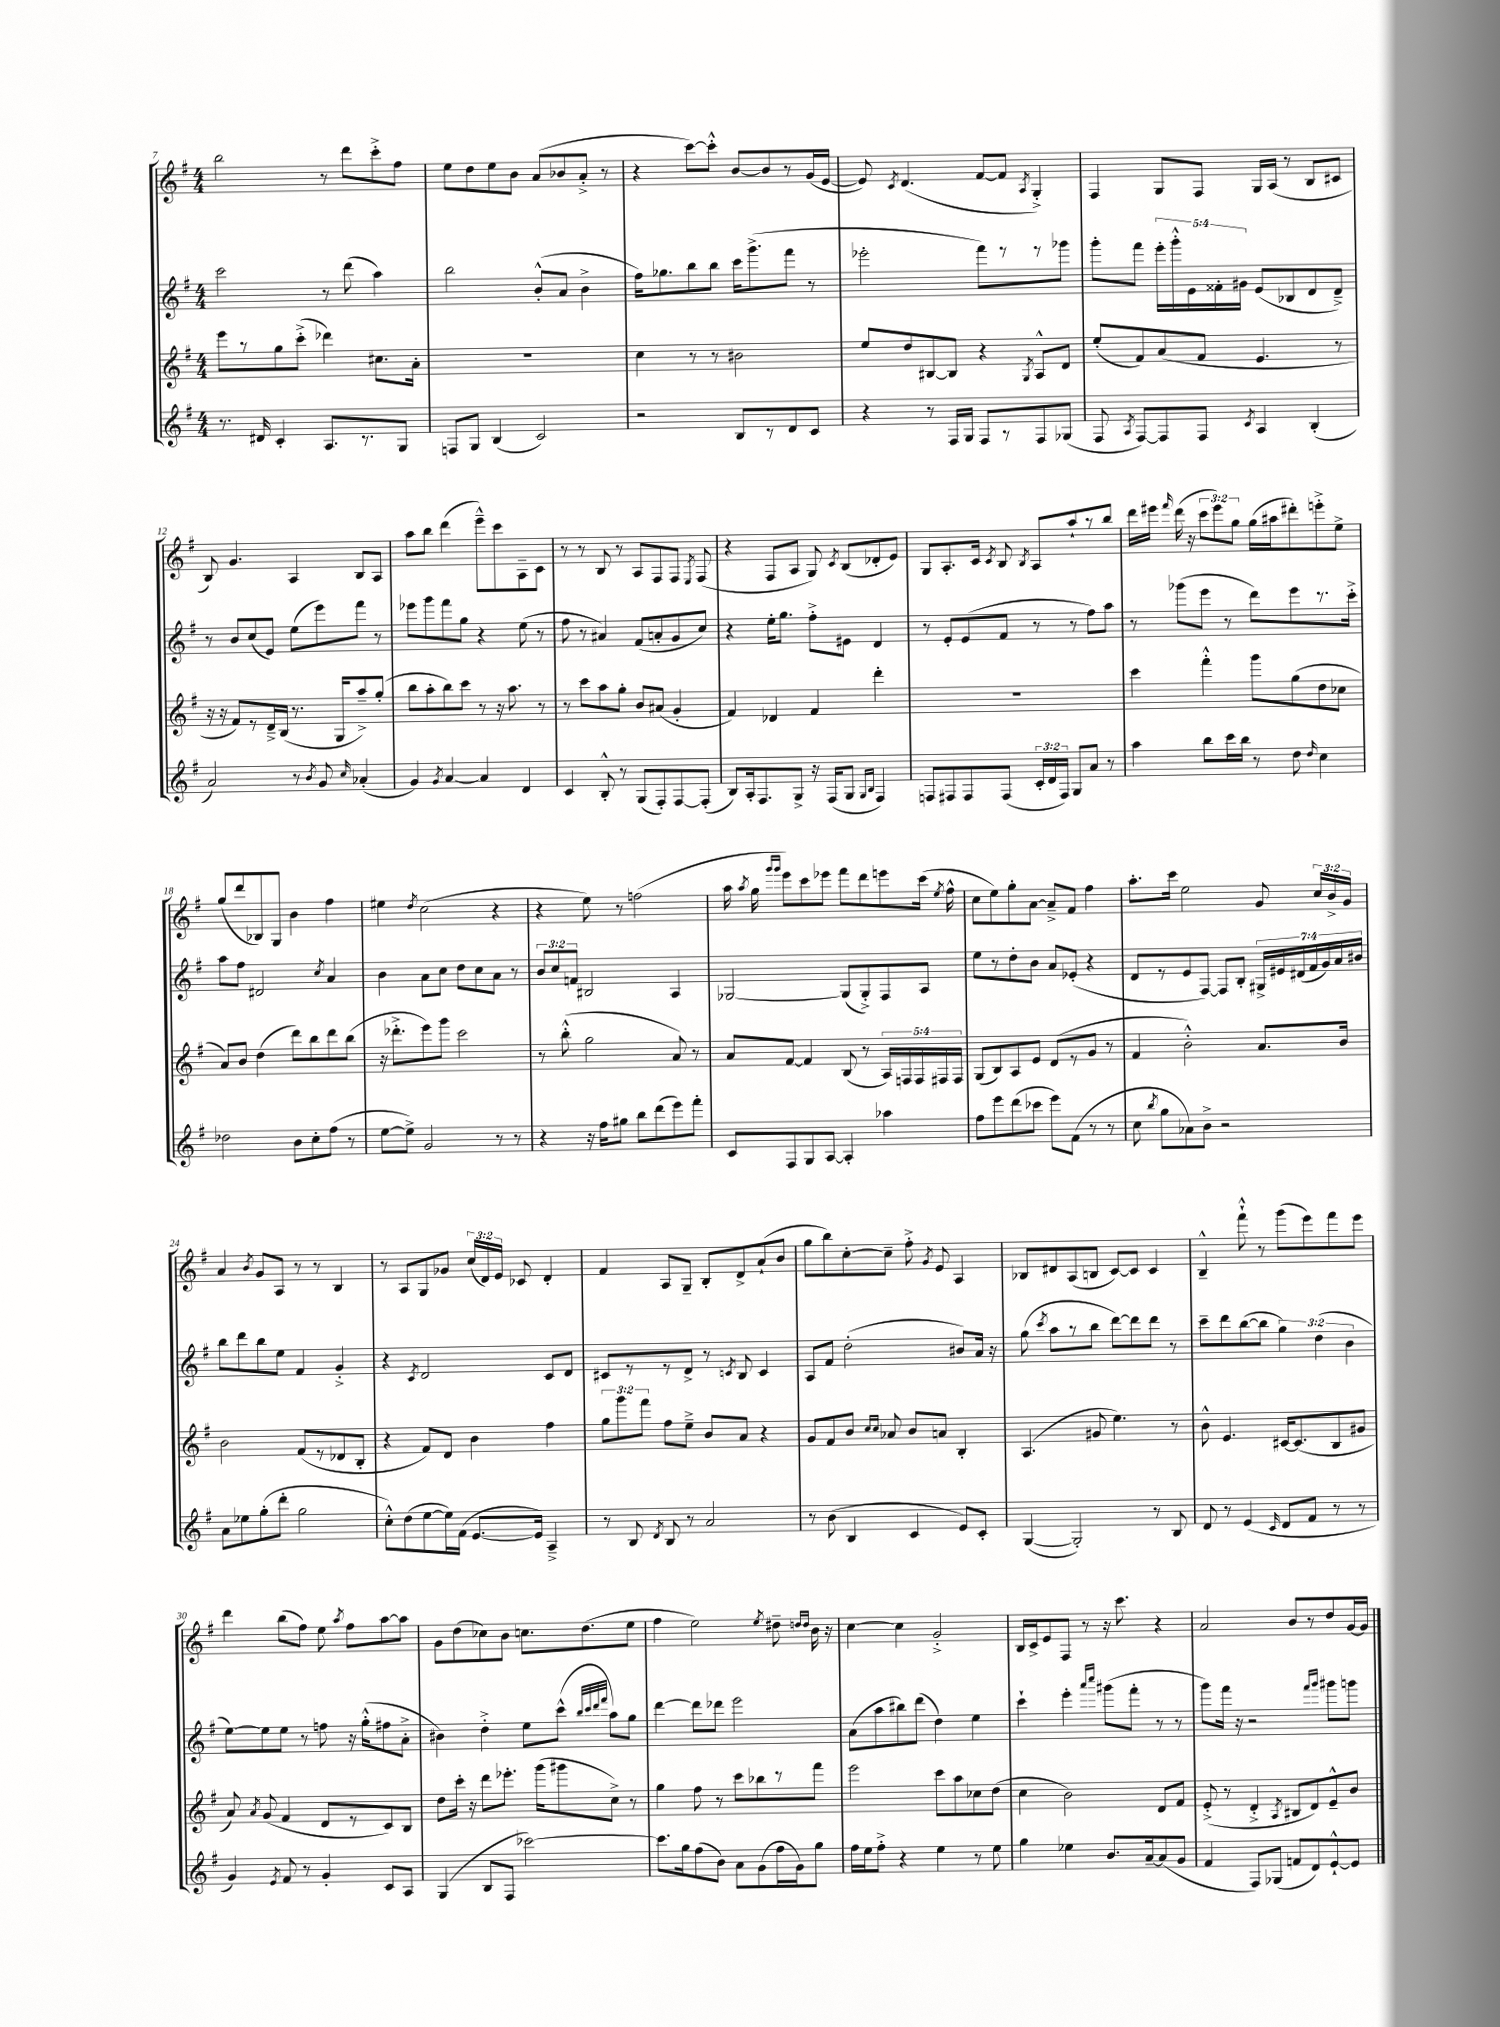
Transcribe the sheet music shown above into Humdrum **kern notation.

**kern	**kern	**kern	**kern
*part4	*part3	*part2	*part1
*staff4	*staff3	*staff2	*staff1
*clefG2	*clefG2	*clefG2	*clefG2
*k[f#]	*k[f#]	*k[f#]	*k[f#]
*M4/4	*M4/4	*M4/4	*M4/4
=7	=7	=7	=7
8.r	8eee\L	2ccc\	2bb\
.	8r	.	.
16d#X/	.	.	.
4c'/	8gg\	.	.
.	(8ccc'^\J	.	.
8.A/L	4ddd-X\)	8r	8r
.	.	(8ddd\	8ddd\L
8.r	.	.	.
.	8.cc#X\L	4aa\)	8ccc'^\
8G/J	.	.	8ff#\J
.	16a'\Jk	.	.
=8	=8	=8	=8
8Fn/L	1r	2bb\	8ee\L
8G/J	.	.	8dd\
(4B/	.	.	8ee\
.	.	.	8b\J
2c/)	.	(8b'^^/L	(8a/L
.	.	8a/J	8b-X/
.	.	4b^\	8a'^/J
.	.	.	8r
=9	=9	=9	=9
2r	4cc\	16ff#\KL)	4r
.	.	8.gg-X\	.
.	8r	8bb\	[8ccc\L)
.	8r	8bb\J	8ccc'^^\J]
8B/L	2b#X\	16ccc\KL	[8b/L
.	.	(8.ggg^\	.
8r	.	.	8b/]
8d/	.	8fff#\J	8r
8c/J	.	8r	(16g/L
.	.	.	[16e/JJ
=10	=10	=10	=10
4r	8ee/L	2eee-X'\	8e/])
.	.	.	8qc/
.	8dd/	.	(4.d/
8r	[8B#X/	.	.
16F#/LL	8B#/J]	.	.
16G/JJ	.	.	.
8F#/L	4r	8fff#\L)	[8f#/L
8r	.	8r	8f#/J]
.	8qG/	.	8qA/
8F#/	8A^^/L	8r	4G'^/)
(8G-X/J	8d/J	8ggg-X\J	.
=11	=11	=11	=11
8F#/	(8ee'/L	8ggg'\L	4F#/
8qA/	.	.	.
[8F#/L)	8f#/)	8fff#\J	.
8F#/]	(8a/	20eee'\LL	8G/L
.	.	20ggg'^^\	.
.	.	20e\	.
8F#/J	8f#/J	.	8F#/J
.	.	20f##X'\	.
.	.	20g#X\JJ	.
8qc/	.	.	.
4A/	4.e/	(8e/L	16G/LL
.	.	.	(16A/JJ
.	.	8B-X/	8r
(4B'/	.	8d/	8B/L
.	8r	8d~^/J)	8c#X/J
!!LO:LB:g=z
=12	=12	=12	=12
2a/)	16r	8r	8B/)
.	16r	.	.
.	8f#/L)	8b/L	4.g/
.	8r	(8cc/	.
.	16d~^/L	8e/J)	.
.	(16B/JJ	.	.
8r	8.r	(8ee\L	4A/
8qb/	.	.	.
8g/	.	8eee\)	.
.	16G/KL	.	.
16qqcc/	.	.	.
(4a-X'/	8aa~^/)	8fff#\J	8B/L
.	(8gg'/J	8r	8A/J
=13	=13	=13	=13
4g/)	8bb\L	8eee-X\L	8aa\L
.	8aa'\	8ggg\	8bb\J
8qg/	.	.	.
[4a/	8bb\)	8fff#\	(4ddd\
.	8ccc\J	8gg\J	.
4a/]	8r	4r	8eee~^^\L)
.	16r	.	8ccc\
.	8.aa\	.	.
4d/	.	(8ee\	8A~\
.	8r	8r	8c\J
=14	=14	=14	=14
4c/	8r	8ff#\	8r
.	8ccc\L	8r	8r
8B'^^/	8aa\	4a#X/)	8B/
8r	8gg'\J	.	8r
(8G/L	8b/L	(8f#/L	8A/L
8F#'/)	(8a#X/J	8an'/	8F#/
[8F#/	4g'/	8g/	8F#/J
.	.	.	8qE/
(8F#'/J]	.	8cc/J)	(8F#/
=15	=15	=15	=15
8B/L)	4f#/)	4r	4r
16A'/k	.	.	.
8.F#/	.	.	.
.	4d-X/	16ee'\KL	8F#/L
.	.	8.gg\J	.
8G^/J	.	.	8A/J
16r	4f#/	8ff#'^\L	8G/)
(16F#/KL	.	.	.
.	.	.	8qc/
8G/J	.	8e#X\J	(8B/L
16qqG/LL	.	.	.
16qqB/JJ	.	.	.
4F#/)	4ddd'\	4d/	8d-X'/
.	.	.	8e/J)
=16	=16	=16	=16
8Fn/L	1r	8r	8G/L
8F#X/	.	8e'/L	8.A'/
8F#/	.	(8e/	.
.	.	.	16c/Jk
.	.	.	8qc/
(8F#/J	.	8f#/J	8B/
.	.	.	8qB/
24c'/LL	.	8r	8A/L
24d/	.	.	.
24F#/JJ)	.	.	.
8G/L	.	8r	8aa`/
8a/J	.	8ff#\L)	8r
8r	.	8aa\J	8bb/J
=17	=17	=17	=17
4aa\	4ccc\	8r	16ddd\LL
.	.	.	16eee#X\JJ
.	.	.	16qqfff#/
.	.	(8ggg-X\L	(16ddd\
.	.	.	16r
8bb\L	4fff#'^^\	8eee\J	12ccc\L
.	.	.	12eee#\)
16ccc\L	.	8r	.
.	.	.	12gg\J
16bb\JJ	.	.	.
8r	8ggg\L	8ddd\L)	(16gg\LL
.	.	.	16aa#X\J
8dd\	(8gg\	8eee\	8ddd#X'\)
16qqdd/	.	.	.
4cc\	8dd\	8.r	8eeen'^\
.	8cc-X\J	.	8ee^\J
.	.	16ccc'^\Jk	.
!!LO:LB:g=z
=18	=18	=18	=18
2dd-X\	8a/L)	8aa\L	(8gg/L
.	8b/J	8ff#\J	8ddd/
.	(4dd\	2d#X/	8B-X/)
.	.	.	8G/J
8b\L	8ddd\L)	.	4b\
8cc'\	8bb\	.	.
.	.	8qcc/	.
(8ff#\J	8ddd\	4a/	4ff#\
8r	(8bb\J	.	.
=19	=19	=19	=19
[8ee\L	16r	4b\	4ee#X\
.	8.ddd-X'^\L	.	.
8ee^\J])	.	.	.
.	.	.	8qdd/
2g/	8eee\)	8a\L	(2cc\
.	8ggg\J	8cc\J	.
.	2ccc\	8dd\L	.
.	.	8cc\	.
8r	.	8a\J	4r
8r	.	8r	.
=20	=20	=20	=20
4r	8r	12b/L	4r
.	.	12cc/	.
.	(8bb'^^\	.	.
.	.	12fn/J	.
16r	2gg\	2B#X/	8ee\)
16ff#\KL	.	.	.
8gg#X\J	.	.	8r
8bb\L	.	.	(2ffn\
(8ddd\	.	.	.
8eee\)	8a/)	4A/	.
8fff#'\J	8r	.	.
=21	=21	=21	=21
8c/L	8a/L	[2G-X/	16aa\
.	.	.	8qaa/
.	.	.	16gg\
.	.	.	16qqggg/LL
.	.	.	16qqggg/JJ
8F#/	[8f#/J	.	8eee\L)
8G/	4f#/]	.	8ccc\
[8A/J	.	.	8eee-X\J
4A'/]	(8B/	(8G-/L]	8fff#\L
.	8r	8G-'^/)	8ddd\
4aa-X\	20A/LL)	8F#/	8eeen\
.	20Fn/	.	.
.	20F/	.	.
.	.	8A/J	(16ccc\Jk
.	20F#X/	.	.
.	.	.	8qee/
.	.	.	16ff#^^\
.	20F#/JJ	.	.
=22	=22	=22	=22
8ff#\L	(8G/L	8ee\L	8cc\L
8eee\	8B/)	8r	8ee\)
(8ddd\	8A/	8dd'\	8gg'\
8ccc-X\J	8e/J	8b\J	[8a\J
8eee\L)	(8d/L	8a/L	8a~^/L]
(8f#\J	8r	(8e-X'/J	8f#/J
8r	8g/J	4r	4ff#\
8r	8r	.	.
=23	=23	=23	=23
8cc\	4f#/	8d/L	8.aa'\L
8qbb/	.	.	.
8gg\L	.	8r	.
.	.	.	16ccc\Jk
8a-X\)	2b'^^\)	8e/	2ee\
8b^\J	.	[8F#/J)	.
2r	.	8F#/L]	.
.	.	8B'/J	.
.	8.a/L	28G#X^/LL	8g/
.	.	28e#X/	.
.	.	(28d#X/	.
.	.	28f#/	.
.	.	.	24cc/LL
.	.	28g/)	.
.	.	.	24b^/
.	.	28a/	.
.	16b/Jk	.	.
.	.	.	24g/JJ
.	.	28b#X/JJ	.
!!LO:LB:g=z
=24	=24	=24	=24
8a\L	2b\	8bb\L	4a/
8ee-X\	.	8ddd\	.
.	.	.	8qb/
(8gg'\	.	8bb\	8g/L
8ddd'\J	.	8ee\J	8A/J
2gg\	(8f#/L	4f#/	8r
.	8r	.	8r
.	8d-X/	4g'^/	4B/
.	8B'/J	.	.
=25	=25	=25	=25
8cc'^^\L)	4r	4r	8r
(8dd\	.	.	8A/L
.	.	8qc/	.
[8ee\	8f#/L)	2d/	8G/
16ee\L])	8d/J	.	8g-X/J
(16f#\JJ	.	.	.
[8.e/L	4b\	.	(24cc/LL
.	.	.	24d/)
.	.	.	24e/JJ
.	.	.	8c-X/
16e/Jk])	.	.	.
4A~^/	4ff#\	8c/L	4d'/
.	.	8d/J	.
=26	=26	=26	=26
8r	12gg\L	8c#X/L	4f#/
.	12ggg\	.	.
8B/	.	8r	.
.	12fff#\J	.	.
8qd/	.	.	.
8B/	8ff#\L	8r	8A/L
8r	8ee~^\J	8d^/J	8G~/J
2a/	8b/L	8r	8B'/L
.	.	8qcn/	.
.	8a/J	8B/	8d^/
.	4r	4c/	(8a`/
.	.	.	8b/J
=27	=27	=27	=27
8r	8g/L	8A/L	8gg\L
(8b\	8f#/	8f#/J	8bb\)
4B/	8b/J	(2dd'\	[8cc'\
.	16qqcc/LL	.	.
.	16qqcc/JJ	.	.
.	8a-X/	.	8cc~\J]
4c/	8b/L	.	8ff#'^\
.	.	.	8qg/
.	8an/J	.	8e/
8e/L)	4B'/	8b#X/L)	4A/
8c'/J	.	16a/Jk	.
.	.	16r	.
=28	=28	=28	=28
([4G/	(4.A/	(8gg\	8B-X/L
.	.	8qccc/	.
.	.	8aa\L	8d#X/
2G'/])	.	8r	(8A/
.	8g#X/	8bb\J	8Bn/J
.	4.ee\)	[8ddd\L)	[8c/L)
.	.	8ddd\]	8c/J]
8r	.	8ddd\J	4c/
8B/	8r	8r	.
=29	=29	=29	=29
8d/	8b^^\	8ccc~\L	4B~^^/
8r	4.e/	8ddd\	.
(4e/	.	([8bb\	8fff#`^^\
.	.	8bb\J]	8r
16qqc/	.	.	.
8d/L	[16c#X/KL	6gg\)	(8ggg\L
.	(8.c#/]	.	.
8f#/J	.	.	8eee\)
.	.	(6dd\	.
8r	8B/	.	8fff#\
.	.	6b\	.
8r	8g#X/J	.	8eee\J
!!LO:LB:g=z
=30	=30	=30	=30
4g/)	8a/)	[8ee\L)	4ddd\
.	8qa/	.	.
.	(8g/	8ee\]	.
8qe/	.	.	.
8f#/	4f#/	8ee\J	(8bb\L
8r	.	8r	8ff#\J)
4g'/	8d/L	8ffn\	8ee\
.	.	.	8qaa/
.	8r	16r	8ff#\L
.	.	(16gg'^^\KL	.
8c/L	8c/)	8ff#X\	[8aa\
8A/J	8B/J	8a'^\J	8aa\J]
=31	=31	=31	=31
(4G/	8dd\L	4b#X\)	8g\L
.	16ccc'\Jk	.	(8dd\
.	16r	.	.
8B/L	8ddd\L	4dd'^\	8cc-X\)
8F#/J	8.eee-X'\J	.	8b\J
[2ccc-X\)	.	8ee\L	8.ccn\L
.	(16ggg\KL	.	.
.	8ggg#X\	(8ccc^^\J	.
.	.	.	(8.dd\
.	.	32qqbb/LLL	.
.	.	32qqccc/	.
.	.	32qqddd/	.
.	.	32qqfff#/JJJ	.
.	8cc^\J)	8aa\L)	.
.	8r	8gg\J	8ee\J
=32	=32	=32	=32
8.ccc-\L]	4gg\	[4ddd\	4ff#\
16gg\k	.	.	.
(8ff#\	8ff#\	8ddd\L]	2ee\)
8b\J)	8r	8ddd-X\J	.
8a\L	8ccc\L	2eee\	.
(8g\	8bb-X\	.	.
.	.	.	8qee/
16ff#\L	8r	.	8dd#X~\
16g\J)	.	.	.
.	.	.	16qqddn/LL
.	.	.	16qqdd/JJ
8gg\J	8fff#\J	.	16b\
.	.	.	16r
=33	=33	=33	=33
16ff#\LL	2eee\	(8a\L	[4cc\
16ee\J	.	.	.
8ff#'^\J	.	8aa\	.
4r	.	8bb#X\)	4cc\]
.	.	(8ddd\J	.
4ee\	8ccc\L	4dd\)	2g'^/
.	8aa\	.	.
8r	8cc-X\	4ee\	.
8ee\	(8dd\J	.	.
=34	=34	=34	=34
4gg\	4cc\	4ccc`\	16B/LL
.	.	.	16c^/J
.	.	.	8e/
4ee-X\	2b\)	4eee'\	8F#/J
.	.	.	8r
.	.	16qqaaa/LL	.
.	.	16qqcccc/JJ	.
8.b/L	.	(8ggg#X\L	16r
.	.	.	8.ccc\
.	.	8fff#'\J	.
[16a~/k	.	.	.
(8a/]	8d/L	8r	4r
8g/J	8f#/J	8r	.
=35	=35	=35	=35
4f#/	(8e'^/	8ggg\L)	2a/
.	8r	16fff#\Jk	.
.	.	16r	.
8F#/L)	4d'^/	2r	.
(8G-X/J	.	.	.
.	8qA/	.	.
8fn/L	8B#X/L	.	8b/L
8d/)	8d/)	.	8r
.	.	16qqfff#/LL	.
.	.	16qqggg/JJ	.
[8e`^^/	8e~^^/	8ggg#X\L	8dd/
8e/J]	8b/J	8gggn\J	[16g/L
.	.	.	16g/JJ]
==	==	==	==
*-	*-	*-	*-
